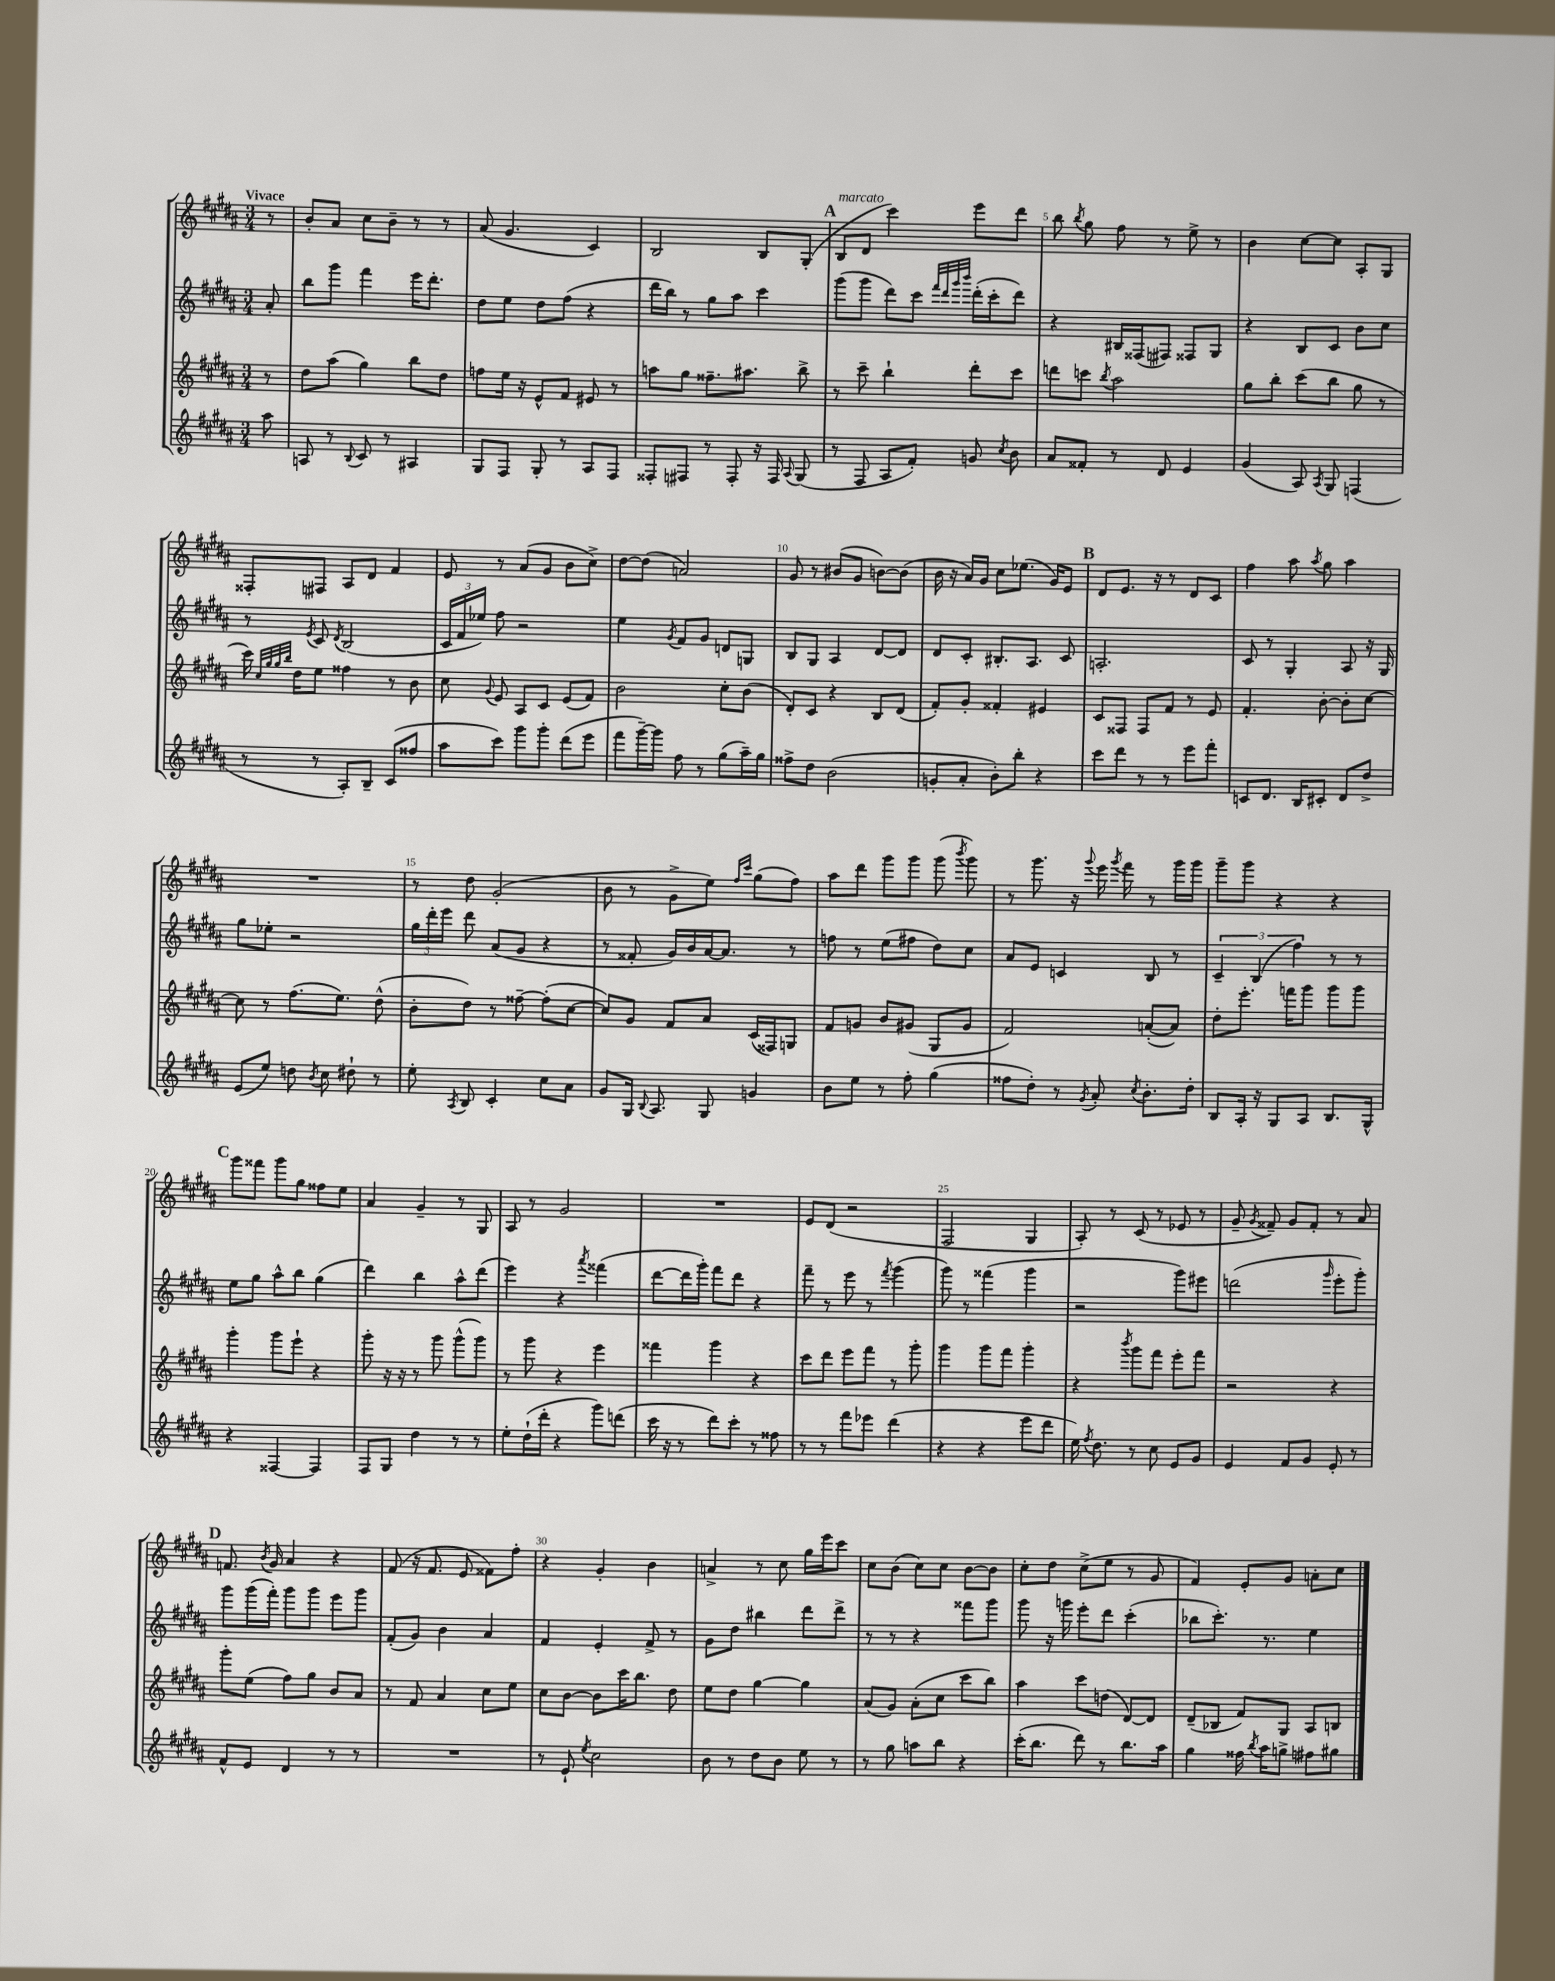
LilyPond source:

<<
\new StaffGroup <<
\new Staff = "s0" {
    \clef treble \key b \major \numericTimeSignature \time 3/4 \partial 8 \tempo "Vivace"
    \autoBeamOff r8 |
    b'8[-. ais'8] cis''8[ b'8]-- r8 r8 |
    ais'8( gis'4. cis'4) |
    b2 b8[ gis8]-.( |
    \mark \markup { \bold "A" } b8[^\markup { \italic "marcato" } dis'8] cis'''4) e'''8[ dis'''8] |
    b''8 \acciaccatura { b''8 } gis''8 fis''8 r8 e''8-> r8 |
    b'4 cis''8[~ cis''8] ais8[-. gis8] |
    fisis8[-. fis8] ais8[ dis'8] fis'4 |
    e'8 r8 ais'8[( gis'8] b'8[ cis''8]->) |
    dis''8[~ dis''8]( a'2) |
    gis'8 r8 bis'8[( gis'8] b'8[~) b'8]( |
    b'16 r16 ais'16[) gis'16] cis''8[ ees''8.]( gis'16[) e'8] |
    \mark \markup { \bold "B" } dis'8[ e'8.] r16 r8 dis'8[ cis'8] |
    fis''4 ais''8 \acciaccatura { ais''8 } gis''8 ais''4 |
    R2. |
    r8 dis''8 gis'2-.( |
    b'8 r8 gis'8[-> e''8]) \grace { fis''16[ cis'''16] } gis''8[( fis''8]) |
    ais''8[ dis'''8] gis'''8[ gis'''8] gis'''8( \acciaccatura { b'''8 } gis'''8) |
    r8 gis'''8. r16 \appoggiatura { gis'''8 } e'''16 \acciaccatura { gis'''8 } fis'''16 r8 gis'''16[ gis'''16] |
    gis'''8[-- gis'''8] r4 r4 |
    \mark \markup { \bold "C" } gis'''8[ fisis'''8] gis'''8[ gis''8] fisis''8[ e''8] |
    ais'4 gis'4-- r8 gis8 |
    ais8 r8 gis'2 |
    R2. |
    e'8[ dis'8]( r2 |
    fis2 gis4 |
    ais8-.) r8 cis'8( r8 ees'8 r8 |
    gis'8-- \acciaccatura { gis'8 } fisis'8--) gis'8[ fisis'8]-. r8 ais'8 |
    \mark \markup { \bold "D" } f'8. \acciaccatura { b'8 } gis'16 ais'4 r4 |
    fis'8( r16 fis'8. e'8 fisis'8[) fis''8]-. |
    r4 gis'4-. b'4 |
    a'4-> r8 cis''8 gis''16[ e'''16 cis'''8] |
    cis''8[ b'8]( cis''8[) cis''8] b'8[~ b'8] |
    cis''8[-. dis''8] cis''8[->( e''8] r8 gis'8 |
    fis'4) e'8[-. gis'8] a'8[-. cis''8] \bar "|." |
}
\new Staff = "s1" {
    \clef treble \key b \major \numericTimeSignature \time 3/4 \partial 8
    \autoBeamOff ais'8-. |
    b''8[ gis'''8] fis'''4 e'''16[ dis'''8.]-. |
    dis''8[ e''8] dis''8[ fis''8]( r4 |
    dis'''16[ b''16]) r8 gis''8[ ais''8] cis'''4 |
    \mark \markup { \bold "A" } gis'''8[( gis'''8] dis'''8[) cis'''8] \grace { fis'''32[ dis'''32 gis'''32 b'''32] } dis'''16[-.( cis'''16-. dis'''8]) |
    r4 bis16[ fisis16( fis8]) fisis8[ gis8] |
    r4 b8[ cis'8] b'8[ cis''8] |
    r8 \acciaccatura { e'8 } cis'8 \acciaccatura { dis'8 } b2( |
    \tuplet 3/2 { cis'16[ fis'16 ees''16]) } fis''8 r2 |
    e''4 \acciaccatura { gis'8 } fis'8[ gis'8] d'8[ g8] |
    b8[ gis8] ais4 dis'8[~ dis'8] |
    dis'8[ cis'8]-. bis8.[-. ais8.] cis'8 |
    \mark \markup { \bold "B" } a2.-. |
    cis'8 r8 gis4-. ais8 r16 gis16 |
    gis''8[ ees''8]-. r2 |
    \tuplet 3/2 { gis''16[ dis'''16-. e'''16] } dis'''8 ais'8[( gis'8] r4 |
    r8 fisis'8-. gis'16[) b'16 ais'16~ ais'8.] r8 |
    f''8 r8 e''8[( fis''8] dis''8[) cis''8] |
    ais'8[ e'8] c'4 b8 r8 |
    \tuplet 3/2 { cis'4-- b4( fis''4) } r8 r8 |
    \mark \markup { \bold "C" } e''8[ gis''8] ais''8[-^ b''8] gis''4( |
    dis'''4) b''4 ais''8[-^ dis'''8]( |
    e'''4) r4 \acciaccatura { ais'''8 } fisis'''4( |
    dis'''8[~ dis'''16 gis'''16]-.) fis'''8[ dis'''8] r4 |
    fis'''8-- r8 e'''8 r8 \acciaccatura { fis'''8 } gis'''4( |
    gis'''8) r8 fisis'''4( gis'''4 |
    r2 gis'''8[) eis'''8] |
    d'''2( \grace { gis'''16 } e'''8[-. gis'''8]-.) |
    \mark \markup { \bold "D" } gis'''8[ gis'''16( fis'''16]-.) gis'''8[ gis'''8] e'''8[ gis'''8] |
    fis'8[-.( gis'8]) b'4 ais'4 |
    fis'4 e'4-. fis'8-> r8 |
    gis'8[ dis''8] bis''4 dis'''8[ dis'''8]-> |
    r8 r8 r4 fisis'''8[ gis'''8] |
    gis'''8 r16 g'''16 e'''8[-. dis'''8] cis'''4-.( |
    bes''8[ cis'''8.]-.) r8. e''4 \bar "|." |
}
\new Staff = "s2" {
    \clef treble \key b \major \numericTimeSignature \time 3/4 \partial 8
    \autoBeamOff r8 |
    dis''8[ ais''8]( gis''4) b''8[ dis''8] |
    f''8[ e''16] r16 e'8[-^ fis'8] eis'8 r8 |
    a''8[ gis''8] fisis''8.[-- ais''8.] b''8-> |
    \mark \markup { \bold "A" } r8 cis'''8-- b''4-! dis'''8[-. cis'''8] |
    d'''8[ c'''8] \acciaccatura { b''8 } ais''2 |
    gis''8[ b''8]-. cis'''8[( b''8] gis''8 r8 |
    cis'''16) \grace { cis''32[ gis''32 gis''32 b''32] } dis''16[ e''8] fisis''4 r8 b'8 |
    cis''8 \appoggiatura { gis'8 } e'8 ais8[ cis'8] e'8[( fis'8]) |
    b'2 cis''8[-. b'8]( |
    dis'8[-.) cis'8] r4 b8[ dis'8]( |
    fis'8[-.) gis'8]-. fisis'4-. eis'4 |
    \mark \markup { \bold "B" } cis'8[ fisis8] fisis8[ fis'8] r8 e'8 |
    fis'4.-. b'8~-. b'8[-. cis''8]~ |
    cis''8 r8 fis''8.[( e''8.]) dis''8-^( |
    b'8[-. dis''8]) r8 fisis''8~-- fisis''8[-.( cis''8]~ |
    cis''8[) gis'8] fis'8[ ais'8] cis'16[( fisis16) g8] |
    fis'8[ g'8] b'8[ gis'8]( gis8[ gis'8] |
    fis'2) a'8[~-.( a'8]) |
    dis''8[-. e'''8.]-. f'''16[ gis'''8] gis'''8[ gis'''8] |
    \mark \markup { \bold "C" } gis'''4-. gis'''8[ e'''8]-! r4 |
    gis'''8-. r16 r16 r8 gis'''8 gis'''8[-^( gis'''8]) |
    r8 gis'''8 r4 e'''4 |
    fisis'''4 gis'''4 r4 |
    cis'''8[ dis'''8] e'''8[ fis'''8] r8 gis'''8-. |
    gis'''4 gis'''8[ fis'''8] gis'''4-. |
    r4 \acciaccatura { b'''8 } gis'''8[ fis'''8] e'''8[-. fis'''8] |
    r2 r4 |
    \mark \markup { \bold "D" } gis'''8[-. e''8]( fis''8[) gis''8] b'8[ ais'8] |
    r8 fis'8 ais'4 cis''8[ e''8] |
    cis''8[ b'8]~ b'8[ cis'''16 b''8.] dis''8 |
    e''8[ dis''8] gis''4~ gis''4 |
    ais'8[( gis'8]) ais'8[-.( cis''8] cis'''8[ b''8]) |
    ais''4 cis'''8[ d''8]( dis'8[~) dis'8] |
    dis'8[--( bes8] fis'8[) gis8] ais8[ b8] \bar "|." |
}
\new Staff = "s3" {
    \clef treble \key b \major \numericTimeSignature \time 3/4 \partial 8
    \autoBeamOff ais''8 |
    a8 r8 \appoggiatura { b8 } cis'8 r8 ais4 |
    gis8[ fis8] gis8-. r8 ais8[ fis8] |
    fisis8[-. fis8] r8 fis8-. r16 fis16 \appoggiatura { ais8 } gis8( |
    \mark \markup { \bold "A" } r8 fis8 ais8[ fis'8]-.) g'8 \acciaccatura { cis''8 } b'8 |
    ais'8[ fisis'8]-. r8 dis'8 e'4 |
    gis'4( ais8) \acciaccatura { ais8 } gis8 f4( |
    r8 r8 ais8[-.) b8]-- cis'8[( fisis''8] |
    ais''8[ cis'''8]) gis'''8[ gis'''8]-. dis'''8[( e'''8] |
    fis'''8[ gis'''16~--) gis'''16] fis''8 r8 gis''8[( ais''16--) gis''16] |
    fisis''8[-> dis''8] b'2( |
    g'8[-. ais'8]-. b'8[-.) b''8]-. r4 |
    \mark \markup { \bold "B" } cis'''8[ dis'''8] r8 r8 e'''8[ fis'''8]-. |
    c'8[ dis'8.] b16[ cis'8]-. dis'8[ dis''8]-> |
    e'8[( e''8]) d''8 \acciaccatura { b'8 } cis''8 dis''8-! r8 |
    e''8-. \acciaccatura { ais8 } b8 cis'4-. cis''8[ ais'8] |
    gis'8[ gis16] \appoggiatura { b8 } ais8. gis8 g'4 |
    b'8[ e''8] r8 fis''8-. gis''4( |
    fisis''8[ dis''8]-.) r8 \acciaccatura { gis'8 } ais'8-. \acciaccatura { cis''8 } b'8.[-. dis''16]-. |
    b8[ ais16]-. r16 gis8[ ais8] b8.[ gis16]-^ |
    \mark \markup { \bold "C" } r4 fisis4~ fisis4 |
    fis8[ gis8] dis''4 r8 r8 |
    e''8[-. dis''16-!( dis'''16]-. r4 gis'''8[) d'''8]( |
    cis'''16 r16 r8 dis'''8[) cis'''8]-. r8 fisis''8 |
    r8 r8 fis'''8[ ees'''8] dis'''4( |
    r4 r4 e'''8[ dis'''8] |
    e''16) \acciaccatura { fis''8 } dis''8. r8 cis''8 e'8[ gis'8] |
    e'4 fis'8[ gis'8] e'8-. r8 |
    \mark \markup { \bold "D" } fis'8[-^ e'8] dis'4 r8 r8 |
    R2. |
    r8 e'8-! \acciaccatura { e''8 } cis''2 |
    b'8 r8 dis''8[ b'8] e''8 r8 |
    r8 gis''8 a''8[ b''8] r4 |
    cis'''16[-.( b''8.] dis'''8) r8 b''8.[ ais''16] |
    gis''4 fisis''16 \acciaccatura { b''8 } ais''16[ g''8]-> fis''8[ gis''8] \bar "|." |
}
>>
>>
\layout { \context { \Score \override BarNumber.break-visibility = ##(#f #t #t) barNumberVisibility = #(every-nth-bar-number-visible 5) } }
